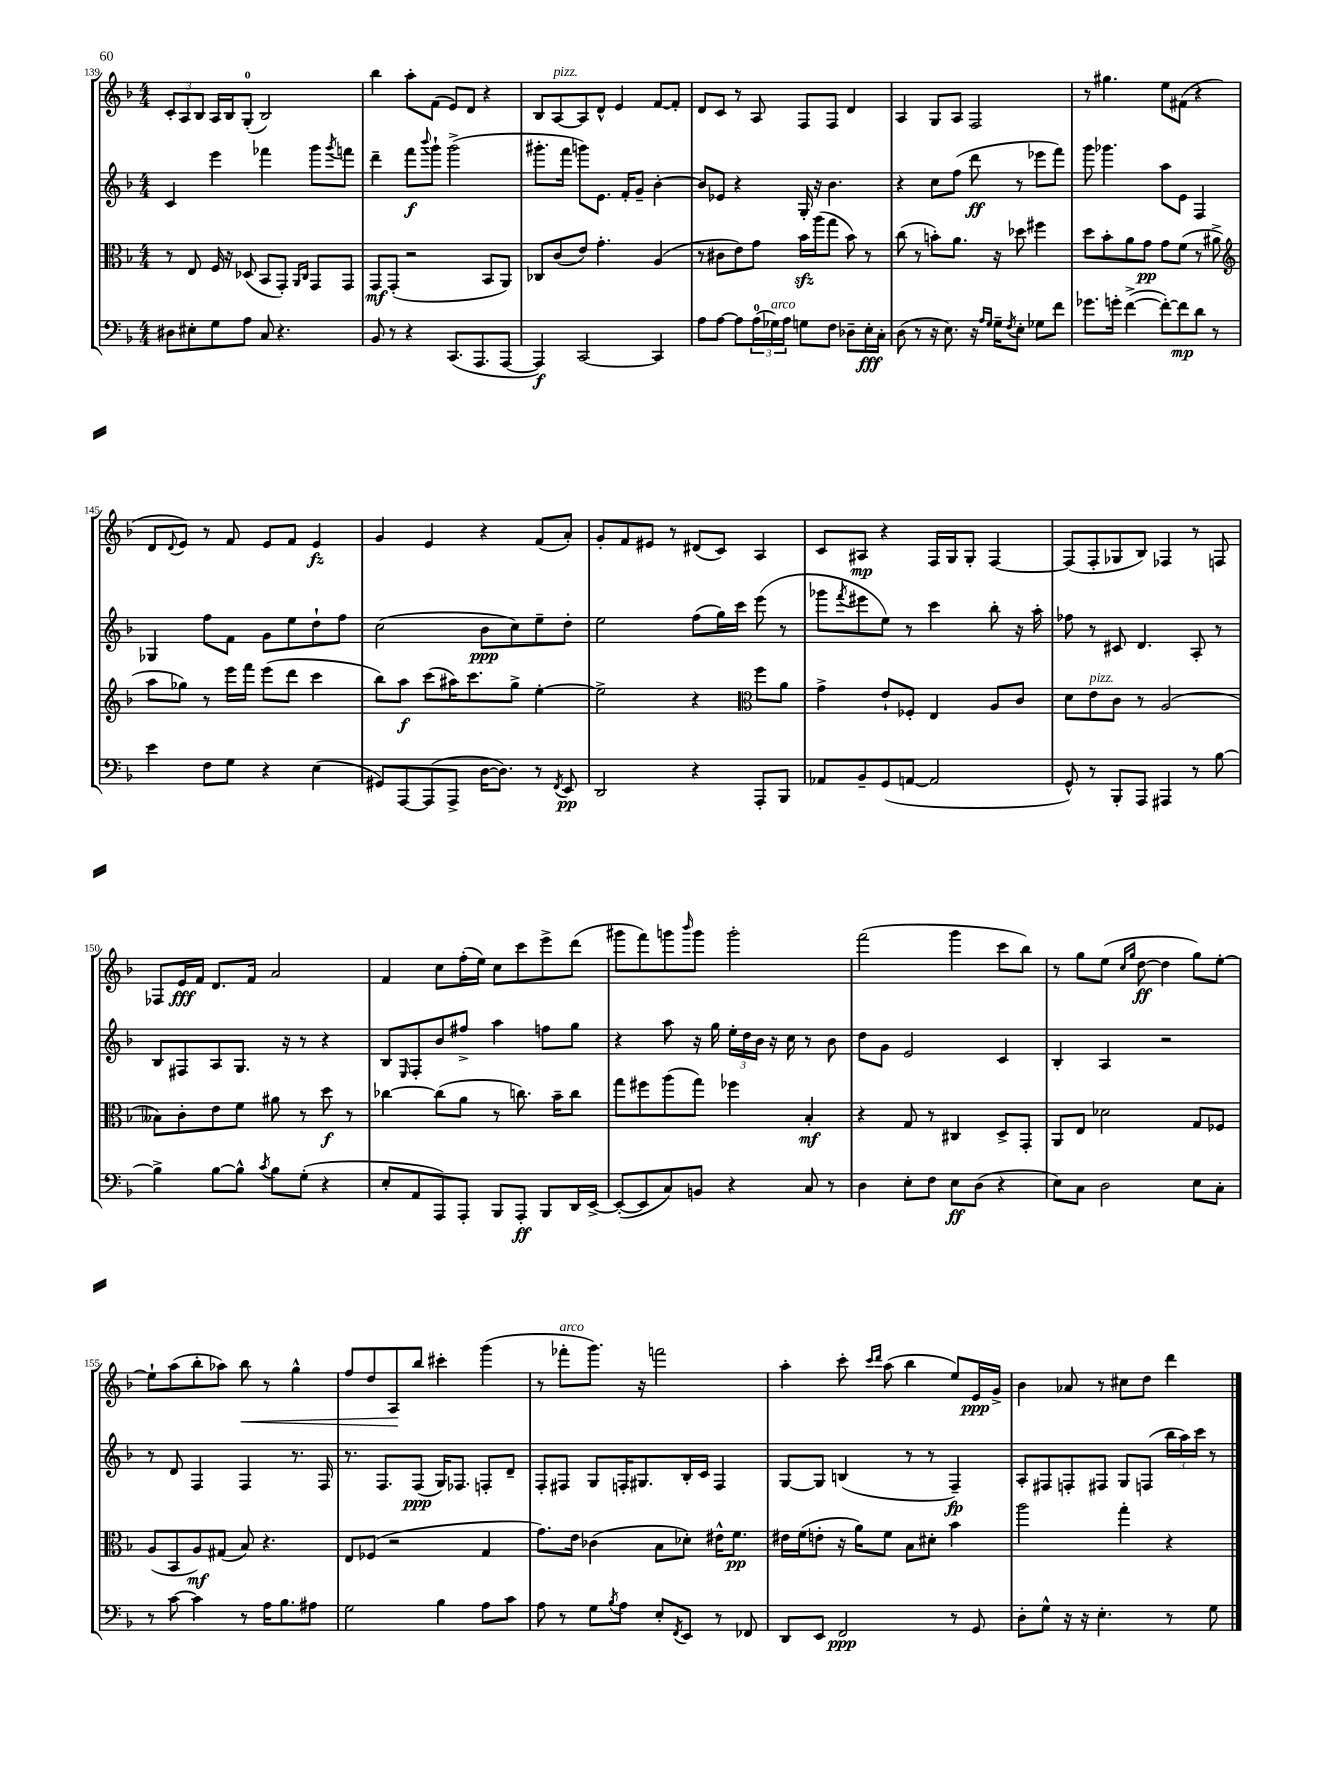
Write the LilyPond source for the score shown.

<<
\new StaffGroup <<
\new Staff = "s0" {
    \clef treble \key f \major \numericTimeSignature \time 4/4
    \tuplet 3/2 { c'8-. a8 bes8 } a16 bes16 g8-0-.( bes2) |
    bes''4 a''8-. f'8( e'8) d'8 r4 |
    bes8 a8~^\markup { \italic "pizz." } a8 d'8-^ e'4 f'8~ f'8-. |
    d'8 c'8 r8 a8 f8 f8 d'4 |
    a4 g8 a8 f2 |
    r8 gis''4. e''8 fis'8( r4 |
    d'8 \appoggiatura { d'8 } e'8) r8 f'8 e'8 f'8 e'4\fz |
    g'4 e'4 r4 f'8( a'8-.) |
    g'8-. f'8 eis'8 r8 dis'8( c'8) a4 |
    c'8 ais8\mp r4 f16 g16 g8-. f4~ |
    f8( f8-. ges8 bes8) fes4 r8 f8 |
    fes8 e'16\fff f'16 d'8. f'16 a'2 |
    f'4 c''8 f''16-.( e''16) c''8 c'''8 e'''8-> d'''8( |
    gis'''8 f'''8) g'''8 \grace { bes'''16 } g'''8 g'''2-. |
    f'''2( g'''4 c'''8 bes''8) |
    r8 g''8 e''8( \grace { c''16 g''16 } d''8~\ff d''4 g''8) e''8~-. |
    e''8-! a''8( bes''8-. aes''8) bes''8\< r8 g''4-^ |
    f''8 d''8 a8\! bes''8 cis'''4-. g'''4( |
    r8 fes'''8-.^\markup { \italic "arco" } g'''8.) r16 f'''2 |
    a''4-. c'''8-. \grace { c'''16 d'''16 } a''8( bes''4 e''8) e'16\ppp g'16-> |
    bes'4 aes'8 r8 cis''8 d''8 d'''4 \bar "|." |
}
\new Staff = "s1" {
    \clef treble \key f \major \numericTimeSignature \time 4/4
    c'4 e'''4 fes'''4 g'''8 \acciaccatura { g'''8 } f'''8 |
    d'''4-- f'''8\f \appoggiatura { bes'''8 } g'''8-! g'''2->( |
    gis'''8.-. f'''16 g'''8) e'8. f'16-. g'8-- bes'4~-. |
    bes'8 ees'8 r4 g16-. r16 bes'4. |
    r4 c''8 f''8( d'''8\ff r8 ees'''8 f'''8) |
    g'''8 ges'''4. a''8 e'8 f4 |
    ges4 f''8 f'8 g'8 e''8 d''8-! f''8 |
    c''2( bes'8\ppp c''8) e''8-- d''8-. |
    e''2 f''8( g''16) c'''16 e'''8( r8 |
    ges'''8 \acciaccatura { f'''8 } eis'''8 e''8) r8 c'''4 bes''8-. r16 a''16-. |
    fes''8 r8 cis'8 d'4. a8-. r8 |
    bes8 fis8 a8 g8. r16 r8 r4 |
    bes8 \grace { e16 } f8-. bes'8 fis''8-> a''4 f''8 g''8 |
    r4 a''8 r16 g''16 \tuplet 3/2 { e''16-. d''16 bes'16 } r16 c''16 r8 bes'8 |
    d''8 g'8 e'2 c'4 |
    bes4-. a4 r2 |
    r8 d'8 f4 f4 r8. f16 |
    r8. f8. f8\ppp( g16) fes8. f8-. d'8-- |
    f8-. fis8 g8 f16-. gis8. bes16-. c'16 f4 |
    g8~ g8 b4( r8 r8 f4--\fp) |
    a8-. fis8 f8-. fis8 g8 f8( \tuplet 3/2 { bes''16 a''16) c'''16 } r8 \bar "|." |
}
\new Staff = "s2" {
    \clef alto \key f \major \numericTimeSignature \time 4/4
    r8 e8 f16 r16 des8( bes,8 g,8-.) \grace { a,16 c16 } g,8 g,8 |
    g,8\mf g,8-.( r2 bes,8 a,8) |
    ces8 c'8( e'8) g'4.-. a4( |
    r8 cis'8 e'8) g'8 bes'16\sfz a''16( g''8 bes'8) r8 |
    c''8( r8 b'8-.) a'8. r16 des''8 fis''4 |
    d''8 bes'8-. a'8 g'8\pp g'8 f'8( r8 ais'8-> |
    \clef treble a''8 ges''8) r8 e'''16 f'''16 e'''8( d'''8 c'''4 |
    bes''8) a''8\f c'''8( ais''16) c'''8. g''8-> e''4~-. |
    e''2-> r4 \clef alto f''8 a'8 |
    g'4-> e'8-! fes8-. e4 a8 c'8 |
    d'8 e'8^\markup { \italic "pizz." } c'8 r8 a2( |
    beses8) c'8-. e'8 f'8 ais'8 r8 d''8\f r8 |
    ces''4~ ces''8( a'8 r8 c''8.) bes'16-- c''8 |
    g''8 fis''8 a''8( g''8) fes''4 bes4-.\mf |
    r4 g8 r8 cis4 d8-> g,8-. |
    a,8 e8 des'2 g8 fes8 |
    a8( bes,8 a8\mf) gis8( bes8) r4. |
    e8 fes8( r2 g4 |
    g'8.) e'16 ces'4( bes8 des'8-.) eis'16-^ f'8.\pp |
    eis'16 f'16( e'8-. r16 a'16) f'8 bes8 dis'8-. bes'4 |
    a''2 g''4-. r4 \bar "|." |
}
\new Staff = "s3" {
    \clef bass \key f \major \numericTimeSignature \time 4/4
    dis8 eis8-. g8 a8 c8 r4. |
    bes,8 r8 r4 c,8.( a,,8. a,,8~ |
    a,,4\f) c,2~ c,4 |
    a8 a8~ a8 \tuplet 3/2 { a16-0( ges16^\markup { \italic "arco" }) a16 } g8 f8 des8-- e16-.\fff c16-. |
    d8( r8 r16 e8.) r16 \grace { a16 g16 } g16-- \acciaccatura { f8 } e8-. ges8 f'8 |
    ges'8. g'16-. f'4~->( f'8~-.) f'8\mp d'8 r8 |
    e'4 f8 g8 r4 e4( |
    gis,8) a,,8~ a,,8( a,,8-> d16~ d8.) r8 \acciaccatura { f,8 } e,8\pp |
    d,2 r4 a,,8-. bes,,8 |
    aes,8 bes,8-- g,8( a,8~ a,2 |
    g,8-^) r8 bes,,8-. a,,8 ais,,4 r8 bes8~ |
    bes4-> bes8~ bes8-^ \acciaccatura { c'8 } bes8 g8-.( r4 |
    e8-. a,8 a,,8) a,,8-. bes,,8 a,,8-.\ff bes,,8 d,16 e,16~-> |
    e,8~-.( e,8 c8) b,8 r4 c8 r8 |
    d4 e8-. f8 e8\ff d8( r4 |
    e8) c8 d2 e8 c8-. |
    r8 c'8~ c'4 r8 a16 bes8. ais8 |
    g2 bes4 a8 c'8 |
    a8 r8 g8 \acciaccatura { bes8 } a8 e8-. \acciaccatura { f,8 } e,8 r8 fes,8 |
    d,8 e,8 f,2\ppp r8 g,8 |
    d8-. g8-^ r16 r16 e4.-. r8 g8 \bar "|." |
}
>>
>>
\layout { \context { \Score currentBarNumber = #139 } }
